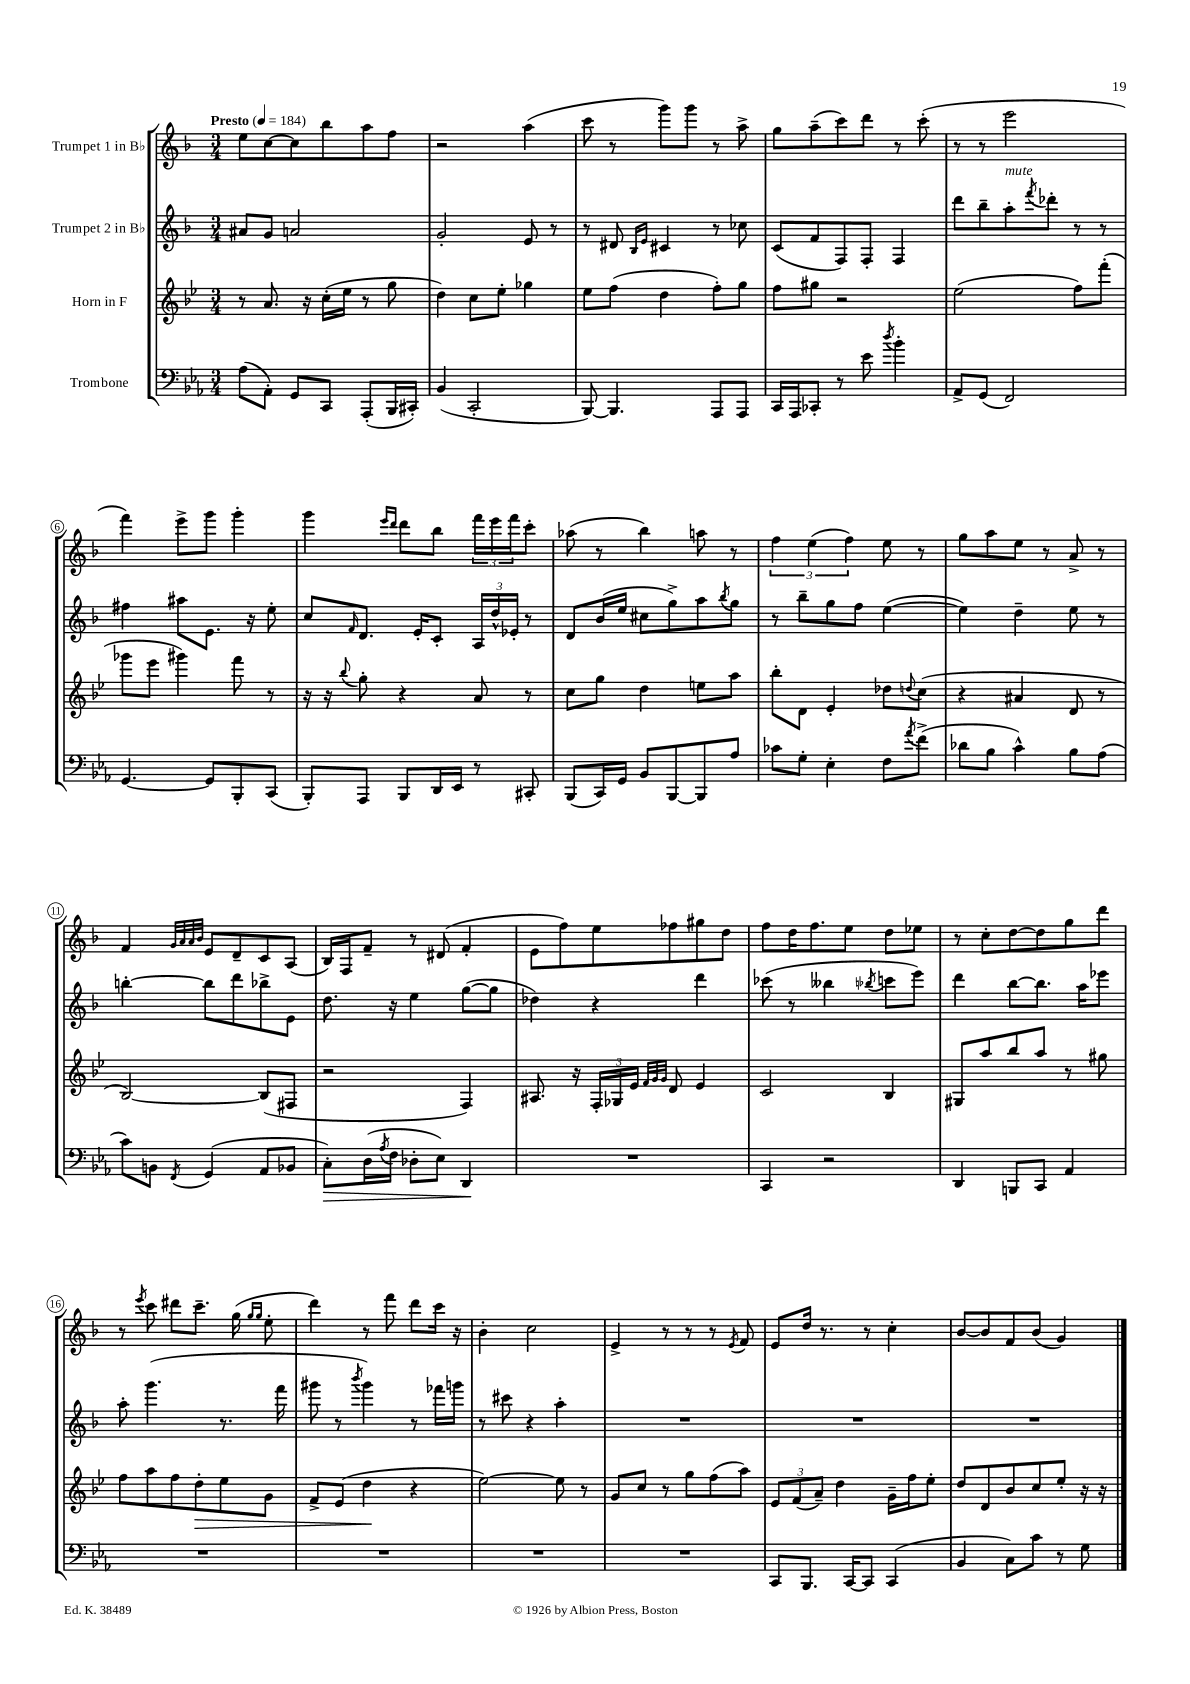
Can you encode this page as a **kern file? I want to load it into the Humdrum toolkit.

**kern	**dynam	**kern	**dynam	**kern	**kern
*part4	*part4	*part3	*part3	*part2	*part1
*staff4	*staff4	*staff3	*staff3	*staff2	*staff1
*I"Trombone	*	*I"Horn in F	*	*I"Trumpet 2 in B♭	*I"Trumpet 1 in B♭
*clefF4	*	*clefG2	*	*clefG2	*clefG2
*k[b-e-a-]	*	*k[b-e-]	*	*k[b-]	*k[b-]
*M3/4	*	*M3/4	*	*M3/4	*M3/4
*MM184	*	*MM184	*	*MM184	*MM184
=1	=1	=1	=1	=1	=1
!	!	!	!	!	!LO:TX:a:B:t=Presto
(8A-\L	.	8r	.	8a#X/L	8ee\L
8AA-'\J)	.	8.a/	.	8g/J	[8cc\
8GG/L	.	.	.	2an/	8cc\]
.	.	16r	.	.	.
8CC/J	.	(16cc'\LL	.	.	8bb-\
.	.	16ee-\JJ	.	.	.
(8AAA-'/L	.	8r	.	.	8aa\
16BBB-/L	.	8gg\	.	.	8ff\J
16CC#X'/JJ)	.	.	.	.	.
=2	=2	=2	=2	=2	=2
(4BB-/	.	4dd\)	.	2g'/	2r
2CC'/	.	8cc\L	.	.	.
.	.	8ee-'\J	.	.	.
.	.	4gg-X\	.	8e/	(4aa\
.	.	.	.	8r	.
=3	=3	=3	=3	=3	=3
[8BBB-/)	.	8ee-\L	.	8r	8ccc\
4.BBB-/]	.	(8ff\J	.	8d#X/	8r
.	.	.	.	16qqB-/LL	.
.	.	.	.	16qqe/JJ	.
.	.	4dd\	.	4c#X/	8ggg\L)
.	.	.	.	.	8ggg\J
8AAA-/L	.	8ff'\L)	.	8r	8r
8AAA-/J	.	8gg\J	.	8cc-X\	8aa^\
=4	=4	=4	=4	=4	=4
16CC/LL	.	8ff\L	.	(8c/L	8gg\L
16AAA-/J	.	.	.	.	.
8CC-X'/J	.	8gg#X\J	.	8f/	(8aa~\
8r	.	2r	.	8F/)	8ccc\)
8e-\	.	.	.	8F'/J	8ddd\J
8qdd/	.	.	.	.	.
4b-'\	.	.	.	4F/	8r
.	.	.	.	.	(8ccc'\
=5	=5	=5	=5	=5	=5
8AA-^/L	.	(2ee-\	.	8ddd\L	8r
(8GG/J	.	.	.	8bb-~\	8r
!	!	!	!	!LO:TX:a:i:t=mute	!
2FF/)	.	.	.	8aa'\	2eee\
.	.	.	.	8qfff/	.
.	.	.	.	8ddd-X'\J	.
.	.	8ff\L)	.	8r	.
.	.	(8fff'\J	.	8r	.
!!LO:LB:g=z
=6	=6	=6	=6	=6	=6
[4.GG/	.	8ggg-X\L	.	4ff#X\	4fff\)
.	.	8eee-\J	.	.	.
.	.	4ggg#X\)	.	8aa#X\L	8eee^\L
8GG/L]	.	.	.	8.e\J	8ggg\J
8BBB-'/	.	8fff\	.	.	4ggg'\
.	.	.	.	16r	.
(8CC/J	.	8r	.	8ee'\	.
=7	=7	=7	=7	=7	=7
8BBB-'/L)	.	16r	.	8cc/L	4ggg\
.	.	16r	.	.	.
.	.	8qqbb-/	.	16qqf/	.
8AAA-/J	.	8gg'\	.	8.d/J	.
.	.	.	.	.	16qqeee/LL
.	.	.	.	.	16qqddd/JJ
8BBB-/L	.	4r	.	.	8ddd\L
.	.	.	.	16e'/KL	.
16DD/L	.	.	.	8c'/J	8bb-\J
16EE-/JJ	.	.	.	.	.
8r	.	8a/	.	24A/LL	24fff\LL
.	.	.	.	24dd^^/	24eee\
.	.	.	.	24e-X'/JJ	24fff\J
8CC#X'/	.	8r	.	8r	8ccc'\J
=8	=8	=8	=8	=8	=8
(8BBB-/L	.	8cc\L	.	8d/L	(8aa-X\
16CC/L)	.	8gg\J	.	(16b-/L	8r
16GG/JJ	.	.	.	16ee/JJ	.
8BB-/L	.	4dd\	.	8cc#X\L	4bb-\)
[8BBB-/	.	.	.	8gg^\)	.
8BBB-/]	.	8een\L	.	8aa\	8aan\
.	.	.	.	8qbb-/	.
8A-/J	.	8aa\J	.	8gg\J	8r
=9	=9	=9	=9	=9	=9
8c-X\L	.	8bb-'\L	.	8r	6ff\
8G'\J	.	8d\J	.	8bb-~\L	.
.	.	.	.	.	(6ee\
4E-'\	.	4e-'/	.	8gg\	.
.	.	.	.	.	6ff\)
.	.	.	.	8ff\J	.
8F\L	.	8dd-X\L	.	([4ee\	8ee\
8qa-/	.	8qqddn/	.	.	.
(8f^\J	.	(8cc\J	.	.	8r
=10	=10	=10	=10	=10	=10
8d-X\L	.	4r	.	4ee\])	8gg\L
8B-\J	.	.	.	.	8aa\
4c^^\)	.	4a#X/	.	4dd~\	8ee\J
.	.	.	.	.	8r
8B-\L	.	8d/	.	8ee\	8a^/
(8A-\J	.	8r	.	8r	8r
!!LO:LB:g=z
=11	=11	=11	=11	=11	=11
8c\L)	.	[2B-/)	.	[4bbn'\	4f/
8BBn\J	.	.	.	.	.
.	.	.	.	.	32qqg/LLL
.	.	.	.	.	32qqa/
.	.	.	.	.	32qqa/
8qFF/	.	.	.	.	32qqb-/JJJ
(4GG/	.	.	.	8bb\L]	8e/L
.	.	.	.	8ddd\	8d~/
8AA-/L	.	(8B-/L]	.	8bb-X^\	8c/
8BB-X/J	.	8F#X/J	.	8e\J	(8A/J
=12	=12	=12	=12	=12	=12
!	!LO:HP:b	!	!	!	!
8C'\L)	>	2r	.	8.dd\	16B-/LL)
.	.	.	.	.	16F/J
(16D\L	.	.	.	.	8f~/J
8qA-/	.	.	.	.	.
16F\JJ	.	.	.	16r	.
8D-X'\L	.	.	.	4ee\	8r
8E-\J)	.	.	.	.	(8d#X/
4DD/	.	4F/)	.	([8gg\L	4f'/
.	.	.	.	8gg\J]	.
.	]	.	.	.	.
=13	=13	=13	=13	=13	=13
2.r	.	8.A#X/	.	4dd-X\)	8e\L
.	.	.	.	.	8ff\)
.	.	16r	.	.	.
.	.	24F'/LL	.	4r	8ee\
.	.	24G-X/	.	.	.
.	.	24e-/JJ	.	.	.
.	.	32qqf/LLL	.	.	.
.	.	32qqg/	.	.	.
.	.	32qqg/JJJ	.	.	.
.	.	8d/	.	.	8ff-X\
.	.	4e-/	.	4ddd\	8gg#X\
.	.	.	.	.	8dd\J
=14	=14	=14	=14	=14	=14
4CC/	.	2c/	.	(8ccc-X\	8ff\L
.	.	.	.	8r	16dd\K
.	.	.	.	.	8.ff\
2r	.	.	.	4bb--X\	.
.	.	.	.	.	8ee\J
.	.	.	.	8qbb-X/	.
.	.	4B-/	.	8cccn\L	8dd\L
.	.	.	.	8eee\J)	8ee-X\J
=15	=15	=15	=15	=15	=15
4DD/	.	8G#X/L	.	4ddd\	8r
.	.	8aa/	.	.	8cc'\L
8BBBn/L	.	8bb-/	.	[8bb-\L	[8dd\
8CC/J	.	8aa/J	.	8.bb-\J]	8dd\]
4AA-/	.	8r	.	.	8gg\
.	.	.	.	16aa\KL	.
.	.	8gg#X\	.	8eee-X\J	8ddd\J
!!LO:LB:g=z
=16	=16	=16	=16	=16	=16
2.r	.	8ff\L	.	8aa'\	8r
.	.	.	.	.	8qeee/
.	.	8aa\	.	(4.ggg\	8ccc\
.	.	8ff\	.	.	8ddd#X\L
!	!	!	!LO:HP:b	!	!
.	.	8dd'\	>	.	8.ccc~\J
.	.	8ee-\	.	8.r	.
.	.	.	.	.	(16gg\
.	.	.	.	.	16qqgg/LL
.	.	.	.	.	16qqgg/JJ
.	.	8g\J	.	.	8ee'\
.	.	.	.	16fff\	.
=17	=17	=17	=17	=17	=17
2.r	.	8f^/L	.	8ggg#X\	4ddd\)
.	.	(8e-/J	.	8r	.
.	.	.	.	8qbbb-/	.
.	.	4dd\	.	4ggg#\)	8r
.	.	.	.	.	8fff\
.	.	4r	]	8r	8ddd\L
.	.	.	.	16fff-X\LL	16ccc\Jk
.	.	.	.	16gggn\JJ	16r
=18	=18	=18	=18	=18	=18
2.r	.	[2ee-\)	.	8r	4b-'\
.	.	.	.	8ccc#X\	.
.	.	.	.	4r	2cc\
.	.	8ee-\]	.	4aa'\	.
.	.	8r	.	.	.
=19	=19	=19	=19	=19	=19
2.r	.	8g/L	.	2.r	4e^/
.	.	8cc/J	.	.	.
.	.	8r	.	.	8r
.	.	8gg\L	.	.	8r
.	.	(8ff\	.	.	8r
.	.	.	.	.	8qe/
.	.	8aa\J)	.	.	8f/
=20	=20	=20	=20	=20	=20
8CC/L	.	12e-/L	.	2.r	8e/L
.	.	(12f/	.	.	.
8.BBB-/J	.	.	.	.	16dd/Jk
.	.	12a~/J)	.	.	.
.	.	.	.	.	8.r
.	.	4dd\	.	.	.
[16CC/KL	.	.	.	.	.
8CC/J]	.	.	.	.	8r
(4CC/	.	16g~\LL	.	.	4cc'\
.	.	16ff\J	.	.	.
.	.	8ee-'\J	.	.	.
=21	=21	=21	=21	=21	=21
4BB-/	.	8dd/L	.	2.r	[8b-/L
.	.	8d/	.	.	8b-/]
8C\L)	.	8b-/	.	.	8f/
8c\J	.	8cc/	.	.	(8b-/J
8r	.	8ee-'/J	.	.	4g/)
8G\	.	16r	.	.	.
.	.	16r	.	.	.
==	==	==	==	==	==
*-	*-	*-	*-	*-	*-
